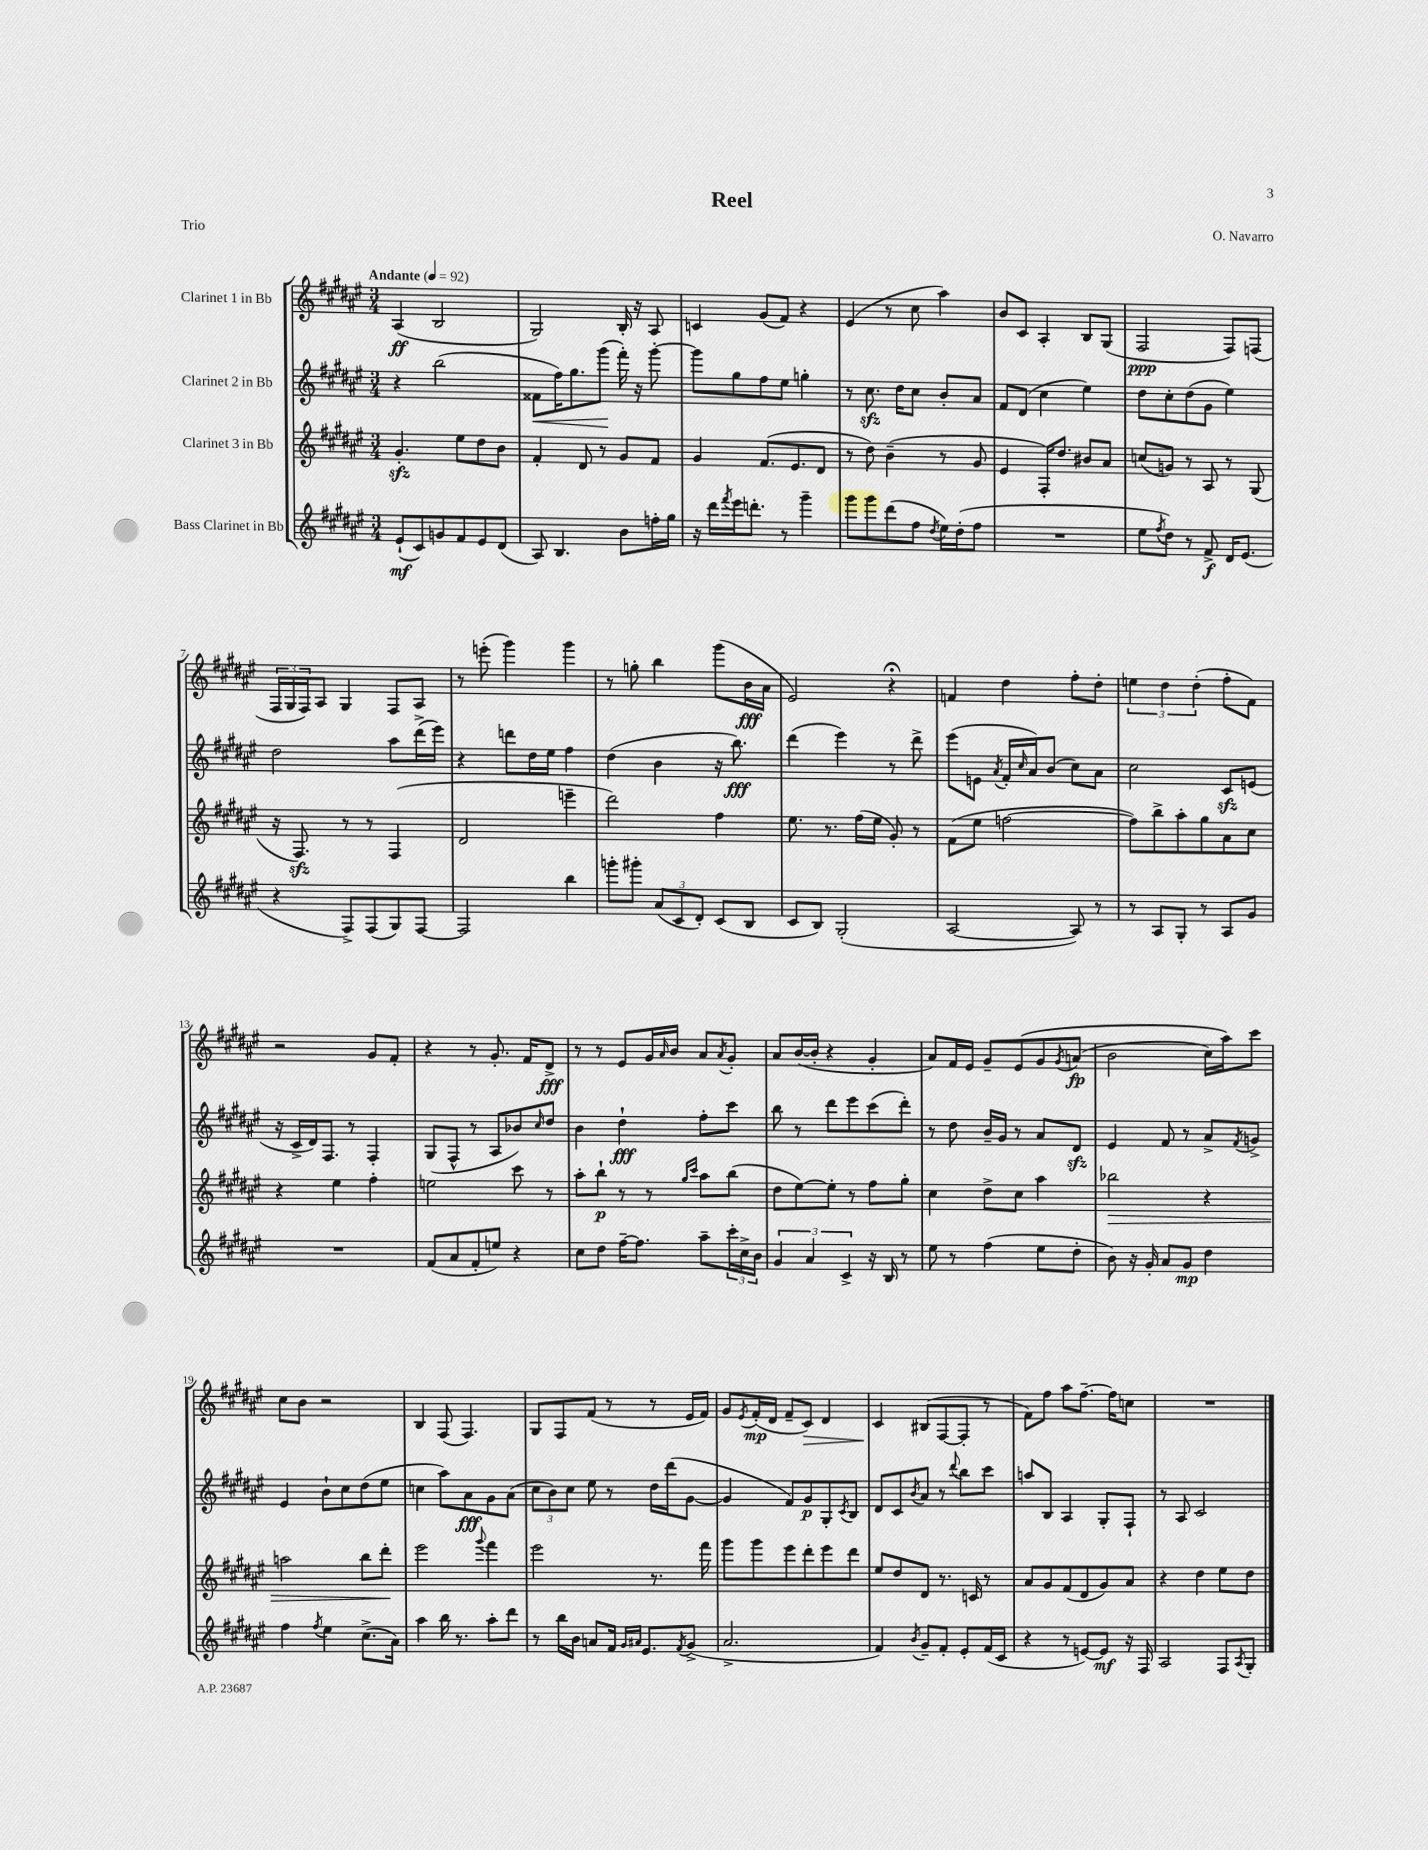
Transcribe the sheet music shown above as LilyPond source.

\header { title = "Reel" composer = "O. Navarro" piece = "Trio" }
<<
\new StaffGroup <<
\new Staff = "s0" \with { instrumentName = "Clarinet 1 in Bb" } {
    \clef treble \key fis \major \numericTimeSignature \time 3/4 \tempo "Andante" 4 = 92
    ais4\ff( b2 |
    gis2) b16-. r16 ais8 |
    c'4 gis'8( fis'8) r4 |
    eis'4( r8 cis''8 ais''4) |
    b'8 cis'8 ais4-. b8 gis8( |
    fis2\ppp fis8) f8( |
    \tuplet 3/2 { fis16 gis16 fis16) } ais8 gis4 fis8 ais8 |
    r8 e'''8-.( gis'''4) gis'''4 |
    r8 g''8-. b''4 gis'''8( b'16\fff ais'16 |
    eis'2) r4\fermata |
    f'4 dis''4 fis''8-. dis''8-. |
    \tuplet 3/2 { e''4 dis''4 dis''4-.( } fis''8-. fis'8) |
    r2 gis'8 fis'8-. |
    r4 r8 gis'8.-. fis'16 dis'8->\fff |
    r8 r8 eis'8 gis'16 \grace { ais'16 } b'16 ais'8 \acciaccatura { ais'8 } gis'8-. |
    ais'8 b'16~( b'16-. r4 gis'4-. |
    ais'8) fis'16 eis'16 gis'8-- eis'8\( gis'8 \acciaccatura { gis'8 } a'8\fp( |
    b'2 cis''16) ais''16\) cis'''8 |
    cis''8 b'8 r2 |
    b4 fis8( fis4.) |
    gis8 fis8 fis'8( r8 r8 eis'16 fis'16) |
    gis'8 \acciaccatura { eis'8 } fis'16-.\mp( dis'16 fis'8-- cis'8\>) dis'4 |
    cis'4\! bis8( fis8~ fis8-. r8 |
    fis'8) fis''8 ais''8 fis''8.~-- fis''16 c''8 |
    R2. \bar "|." |
}
\new Staff = "s1" \with { instrumentName = "Clarinet 2 in Bb" } {
    \clef treble \key fis \major \numericTimeSignature \time 3/4
    r4 b''2( |
    fisis'8\< fis''16) gis''8. gis'''8\!( fis'''16-.) r16 gis'''8~-. |
    gis'''8 gis''8 fis''8 eis''8 g''4-. |
    r8 cis''8.\sfz dis''16 cis''8 b'8-. ais'8 |
    fis'8 dis'8( cis''4 eis''4) |
    dis''8 cis''8-. dis''8( gis'8 eis''4) |
    dis''2 ais''8 dis'''16->( eis'''16) |
    r4 d'''8 dis''16 eis''16 fis''4 |
    dis''4( b'4 r16 b''8.\fff) |
    dis'''4( eis'''4) r8 dis'''8-> |
    eis'''8( e'8 \acciaccatura { ais'8 } fis'16-. \grace { cis''16 } ais'16) b'8( cis''8) ais'8 |
    cis''2 cis'8\sfz e'8( |
    r16 cis'16-> dis'16) fis8. r8 fis4-. |
    gis8( fis8-^ r8 ais8 bes'8) \grace { cis''16 } dis''8 |
    b'4 dis''4-!\fff fis''8-. cis'''8 |
    b''8 r8 dis'''8 eis'''8 cis'''8( dis'''8-.) |
    r8 dis''8 b'16-- gis'16 r8 ais'8 dis'8\sfz |
    eis'4 fis'8 r8 ais'8-> \acciaccatura { fis'8 } g'8-> |
    eis'4 b'8-! cis''8 dis''8( eis''8 |
    c''4 ais''8) ais'8\fff gis'8 ais'8( |
    \tuplet 3/2 { cis''8 b'8) cis''8 } eis''8 r8 dis''16 dis'''16( gis'8~ |
    gis'4 fis'8) gis'8\p gis8-. \acciaccatura { cis'8 } b8 |
    dis'8 cis'8 \acciaccatura { b'8 } ais'8 r8 \appoggiatura { dis'''8 } b''8 cis'''8 |
    a''8 b8 ais4 gis8-. fis8-! |
    r8 ais8 cis'2 \bar "|." |
}
\new Staff = "s2" \with { instrumentName = "Clarinet 3 in Bb" } {
    \clef treble \key fis \major \numericTimeSignature \time 3/4
    gis'4.-.\sfz eis''8 dis''8 b'8 |
    fis'4-. dis'8 r8 gis'8 fis'8 |
    gis'4 fis'8.( eis'8. dis'8 |
    r8 dis''8) b'4--( r8 gis'8 |
    eis'4 fis16-.) dis''8. bis'8 ais'8 |
    c''8( g'8) r8 ais8 r8 gis8( |
    r16 fis8.\sfz) r8 r8 fis4( |
    dis'2 e'''4-- |
    dis'''2) fis''4 |
    eis''8. r8. fis''16( eis''16 gis'8-.) r8 |
    fis'8( eis''8 f''2~ |
    f''8) b''8-> ais''8-. gis''8 ais'8 cis''8 |
    r4 eis''4 fis''4-. |
    e''2 cis'''8 r8 |
    ais''8-. b''8-!\p r8 r8 \grace { gis''16 cis'''16 } ais''8 b''8( |
    dis''8 eis''8~) eis''8-. r8 fis''8 gis''8-. |
    cis''4 dis''8-> cis''8 ais''4 |
    bes''2\> r4 |
    a''2 b''8 dis'''8-.\! |
    eis'''2 \appoggiatura { gis'''8 } fis'''4 |
    eis'''2 r8. fis'''16 |
    gis'''8 gis'''8 eis'''8 dis'''8-. eis'''8 dis'''8 |
    eis''8 dis''8 dis'8 r8. c'16 r8 |
    ais'8 gis'8 fis'8( dis'8 gis'8) ais'8 |
    r4 dis''4 eis''8 dis''8 \bar "|." |
}
\new Staff = "s3" \with { instrumentName = "Bass Clarinet in Bb" } {
    \clef treble \key fis \major \numericTimeSignature \time 3/4
    eis'8-!\mf( cis'8) g'8 fis'8 eis'8 dis'8( |
    ais8) b4. b'8 f''16-. gis''16 |
    r16 dis'''16 \acciaccatura { fis'''8 } eis'''16 d'''8.-. r8 gis'''4-- |
    gis'''8 gis'''8 dis'''8( fis''8 \acciaccatura { dis''8 } eis''16) dis''16-.( fis''8 |
    R2. |
    eis''8 \acciaccatura { fis''8 } dis''8) r8 fis'8->\f dis'16 eis'8.( |
    r4 fis8->) fis8( gis8) fis8~ |
    fis2 b''4 |
    g'''8-. gis'''8-. \tuplet 3/2 { ais'8( cis'8 dis'8-.) } cis'8( b8 |
    cis'8 b8) gis2-.( |
    ais2~ ais8) r8 |
    r8 ais8 gis8-. r8 ais8 gis'8 |
    R2. |
    fis'8( ais'8 fis'8-. e''8) r4 |
    cis''8 dis''8 fis''16~-- fis''8. ais''8-- \tuplet 3/2 { cis'''16-. cis''16-> b'16 } |
    \tuplet 3/2 { gis'4 ais'4 cis'4-> } r16 b16 r8 |
    eis''8 r8 fis''4( eis''8 dis''8-. |
    b'8) r16 gis'16-. ais'8 gis'8\mp dis''4 |
    fis''4 \acciaccatura { fis''8 } eis''4 cis''8.->( ais'16) |
    ais''4 b''16 r8. ais''8-. dis'''8 |
    r8 b''16 b'16 a'8 fis'16 \grace { gis'16 ais'16 } eis'8. \acciaccatura { fis'8 } gis'8->( |
    ais'2.-> |
    fis'4) \acciaccatura { b'8 } gis'8-- fis'8-. eis'8-. fis'16( cis'16 |
    r4 r8 e'8~) e'8\mf r16 fis16 |
    ais2 fis8 \acciaccatura { ais8 } gis8-. \bar "|." |
}
>>
>>
